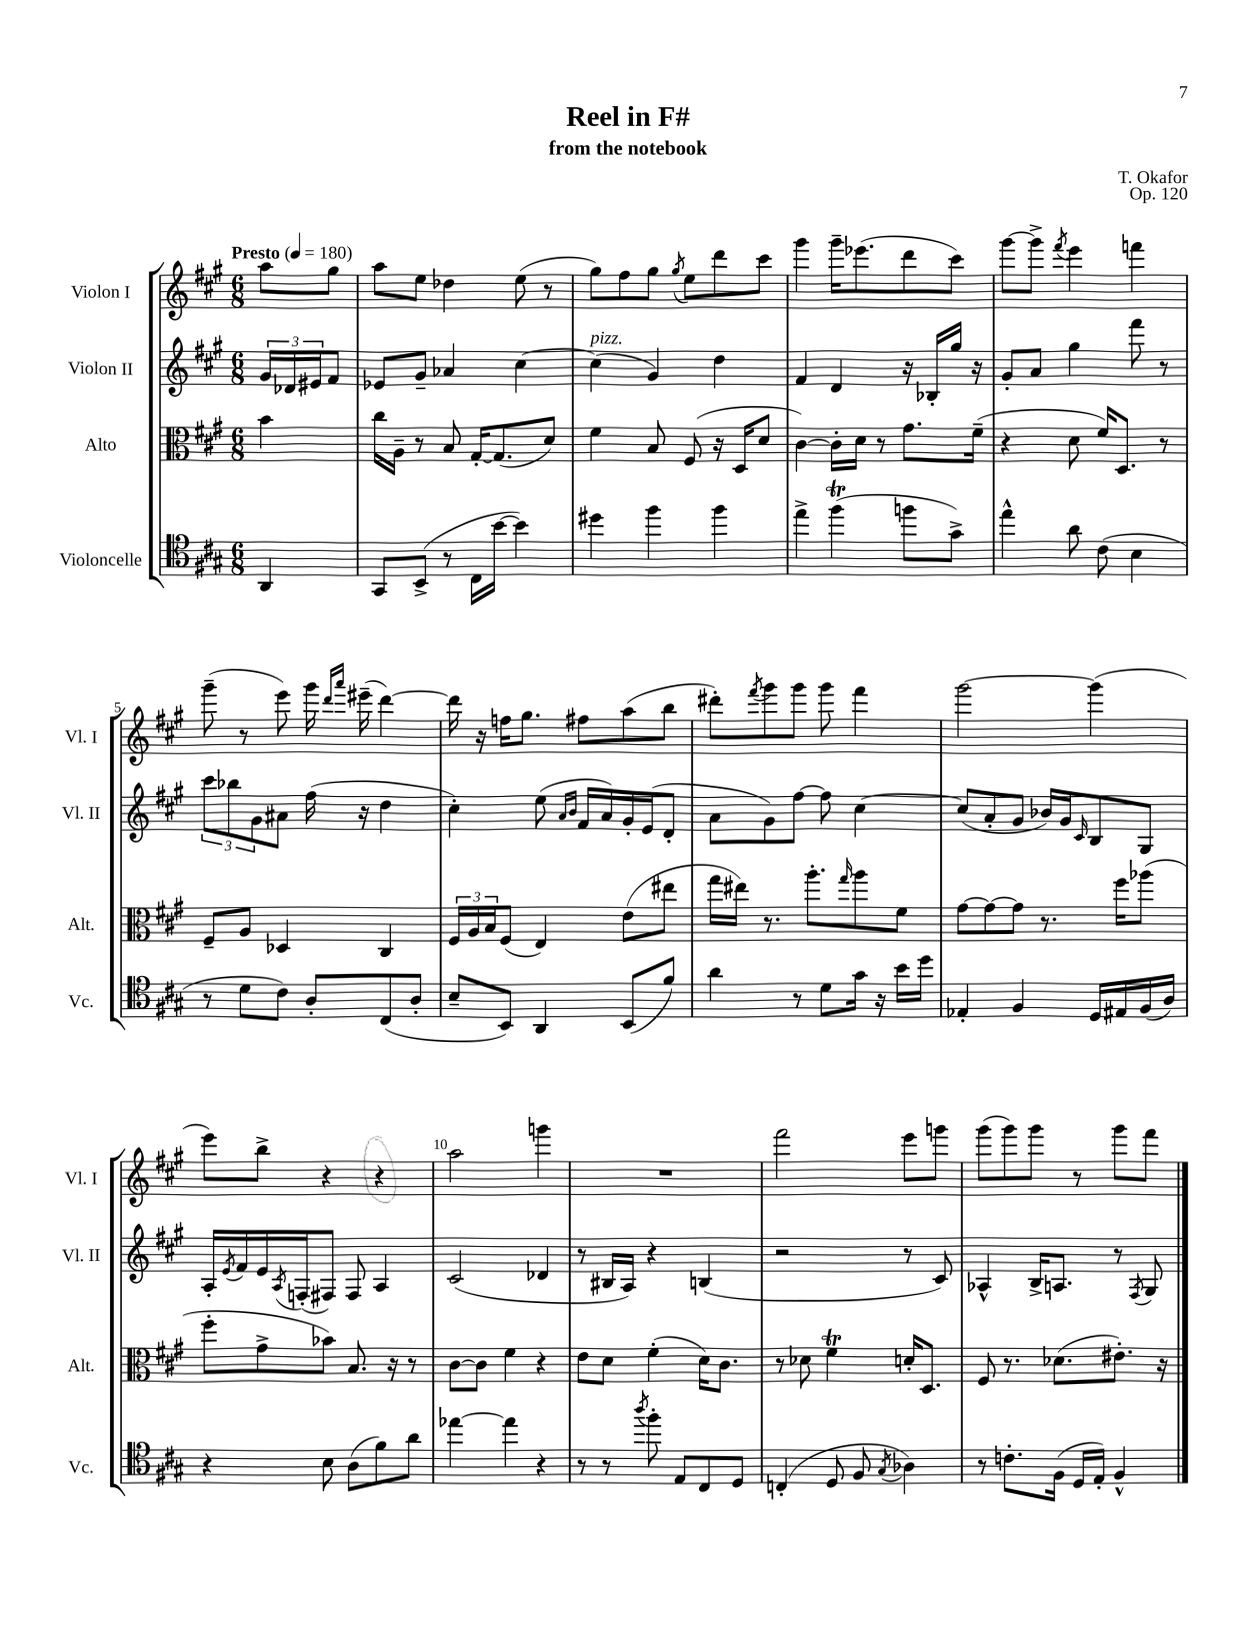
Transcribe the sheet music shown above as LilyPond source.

\header { title = "Reel in F#" composer = "T. Okafor" subtitle = "from the notebook" opus = "Op. 120" }
<<
\new StaffGroup <<
\new Staff = "s0" \with { instrumentName = "Violon I" shortInstrumentName = "Vl. I" } {
    \clef treble \key a \major \numericTimeSignature \time 6/8 \partial 4 \tempo "Presto" 4 = 180
    a''8 gis''8 |
    a''8 e''8 des''4 e''8( r8 |
    gis''8) fis''8 gis''8 \acciaccatura { gis''8 } e''8 d'''8 cis'''8 |
    gis'''4 gis'''16-- ees'''8.( d'''8 cis'''8) |
    gis'''8~ gis'''8-> \acciaccatura { fis'''8 } e'''4 f'''4 |
    gis'''8--( r8 e'''8) gis'''16 \grace { d'''16 a'''16 } eis'''16--( d'''4~) |
    d'''16 r16 f''16 gis''8. fis''8 a''8( b''8 |
    dis'''8-.) \acciaccatura { fis'''8 } gis'''8 gis'''8 gis'''8 fis'''4 |
    gis'''2~ gis'''4( |
    e'''8) b''8-> r4 r4 |
    a''2 g'''4 |
    R2. |
    fis'''2 e'''8 g'''8 |
    gis'''8( gis'''8) gis'''8 r8 gis'''8 fis'''8 \bar "|." |
}
\new Staff = "s1" \with { instrumentName = "Violon II" shortInstrumentName = "Vl. II" } {
    \clef treble \key a \major \numericTimeSignature \time 6/8 \partial 4
    \tuplet 3/2 { gis'16 des'16 eis'16 } fis'8 |
    ees'8 gis'8-- aes'4 cis''4~ |
    cis''4^\markup { \italic "pizz." }( gis'4) d''4 |
    fis'4 d'4 r16 bes16-. gis''16 r16 |
    gis'8-. a'8 gis''4 fis'''8 r8 |
    \tuplet 3/2 { cis'''8 bes''8 gis'8 } ais'8 fis''16( r16 d''4 |
    cis''4-.) e''8( \grace { a'16 b'16 } fis'16 a'16) gis'16-. e'16( d'8-. |
    a'8 gis'8) fis''8~ fis''8 cis''4~ |
    cis''8( a'8-. gis'8 bes'16) gis'16 \grace { cis'16 } b8 gis8 |
    a16-. \acciaccatura { e'8 } fis'16 e'16 \acciaccatura { a8 } f16-.( fis8) fis8 a4 |
    cis'2( des'4 |
    r8 bis16 a16) r4 b4( |
    r2 r8 cis'8) |
    aes4-^ b16-> a8. r8 \acciaccatura { fis8 } gis8 \bar "|." |
}
\new Staff = "s2" \with { instrumentName = "Alto" shortInstrumentName = "Alt." } {
    \clef alto \key a \major \numericTimeSignature \time 6/8 \partial 4
    b'4 |
    cis''16 a16-- r8 b8 gis16~-. gis8.( d'8) |
    fis'4 b8 fis8( r16 d16 d'8 |
    cis'4~) cis'16-. d'16 r8 gis'8. fis'16--( |
    r4 d'8 fis'16) d8. r8 |
    fis8-- a8 des4 cis4 |
    \tuplet 3/2 { fis16 a16 b16 } fis8( e4) e'8( eis''8 |
    gis''16 eis''16) r8. a''8.-. \grace { gis''16 } a''8 fis'8 |
    gis'8~ gis'8~ gis'8 r8. fis''16 aes''8( |
    fis''8-. gis'8-> bes'8) b8. r16 r8 |
    cis'8~ cis'8 fis'4 r4 |
    e'8 d'8 fis'4-.( d'16) cis'8. |
    r8 des'8 fis'4\trill d'16-. d8. |
    fis8 r8. des'8.( eis'8.-.) r16 \bar "|." |
}
\new Staff = "s3" \with { instrumentName = "Violoncelle" shortInstrumentName = "Vc." } {
    \clef tenor \key a \major \numericTimeSignature \time 6/8 \partial 4
    a,4 |
    gis,8 b,8->( r8 cis16 b'16~ b'4) |
    dis''4 fis''4 fis''4 |
    e''4-> fis''4\trill( f''8 gis'8->) |
    e''4-^ a'8 cis'8( b4 |
    r8 d'8 cis'8) a8-. cis8( a8-. |
    b8-- b,8) a,4 b,8( fis'8) |
    a'4 r8 d'8 gis'16 r16 b'16 d''16 |
    ees4-. fis4 d16 eis16 fis16( a16) |
    r4 b8 a8( fis'8) a'8 |
    ees''4~ ees''4 r4 |
    r8 r8 \acciaccatura { a''8 } fis''8-. e8 cis8 d8 |
    c4-.( d8 fis8 \acciaccatura { gis8 } aes4) |
    r8 c'8.-. fis16( d16 e16-.) fis4-^ \bar "|." |
}
>>
>>
\layout { \context { \Score \override BarNumber.break-visibility = ##(#f #t #t) barNumberVisibility = #(every-nth-bar-number-visible 5) } }
